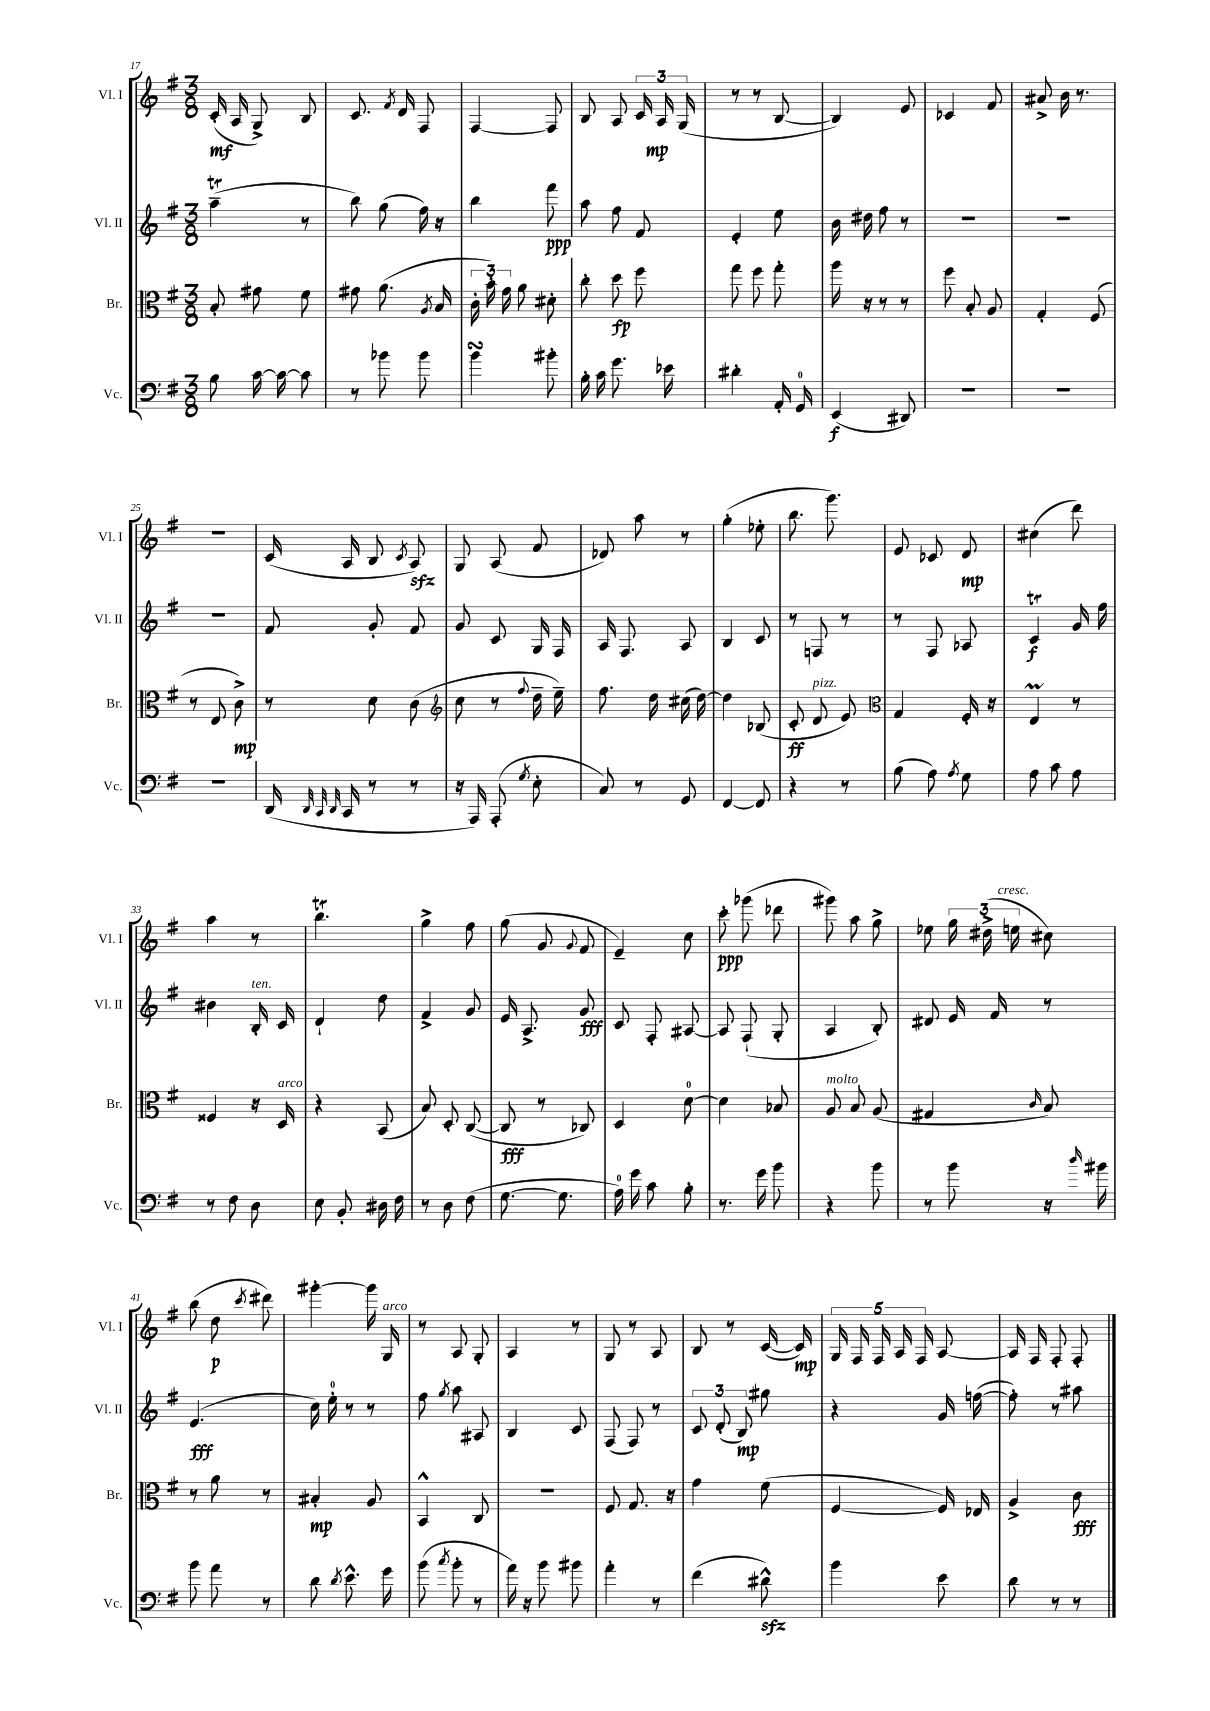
<<
\new StaffGroup <<
\new Staff = "s0" \with { instrumentName = "Vl. I" shortInstrumentName = "Vl. I" } {
    \clef treble \key g \major \numericTimeSignature \time 3/8
    \autoBeamOff c'16-.\mf( a16 g8->) b8 |
    c'8. \acciaccatura { fis'8 } d'16 fis8 |
    fis4~ fis8 |
    b8 a8 \tuplet 3/2 { c'16 a16\mp g16( } |
    r8 r8 b8~ |
    b4) e'8 |
    ces'4 fis'8 |
    ais'8-> b'16 r8. |
    R4. |
    c'16( a16 b8 \acciaccatura { c'8 } a8\sfz) |
    g8 a8( fis'8 |
    des'8) a''8 r8 |
    g''4-.( ees''8-. |
    b''8. g'''8.) |
    e'8 ces'8 d'8\mp |
    cis''4( d'''8) |
    a''4 r8 |
    b''4.\trill |
    g''4-> fis''8 |
    g''8( g'8 \appoggiatura { g'8 } fis'8 |
    e'4--) c''8 |
    c'''8-.\ppp ges'''8( des'''8 |
    gis'''8) a''8 g''8-> |
    ees''8 \tuplet 3/2 { g''16 dis''16->( e''16^\markup { \italic "cresc." } } cis''8) |
    b''8( d''8\p \acciaccatura { c'''8 } dis'''8) |
    gis'''4~-. gis'''16 g16^\markup { \italic "arco" } |
    r8 a8 g8-. |
    a4 r8 |
    g8 r8 a8 |
    b8 r8 c'16~( c'16\mp) |
    \tuplet 5/4 { g16 fis16 fis16 a16 fis16 } a8~ |
    a16 fis16 fis8-. fis8-. \bar "|." |
}
\new Staff = "s1" \with { instrumentName = "Vl. II" shortInstrumentName = "Vl. II" } {
    \clef treble \key g \major \numericTimeSignature \time 3/8
    \autoBeamOff a''4--\trill( r8 |
    b''8) g''8( fis''16) r16 |
    b''4 fis'''8\ppp |
    a''8 fis''8 fis'8 |
    e'4-. e''8 |
    b'16 dis''16 fis''8 r8 |
    R4. |
    R4. |
    R4. |
    fis'8 g'8-. fis'8 |
    g'8 c'8 g16 fis16 |
    a16 fis8. a8 |
    b4 c'8 |
    r8 f8 r8 |
    r8 fis8 aes8 |
    c'4\trill\f g'16 fis''16 |
    bis'4 b16-.^\markup { \italic "ten." } c'16 |
    d'4-! d''8 |
    fis'4-> g'8 |
    e'16 a8.-> g'8\fff |
    c'8 fis8-. ais8~ |
    ais8 fis8-!( g8-. |
    a4 b8-.) |
    dis'8 e'16 fis'16 r8 |
    e'4.\fff( |
    c''16) e''16-0-. r8 r8 |
    fis''8 \acciaccatura { g''8 } a''8 ais8 |
    b4 c'8 |
    fis8( fis8) r8 |
    \tuplet 3/2 { c'8 d'8-.( b8\mp) } gis''8 |
    r4 g'16 f''16~( |
    f''8-.) r8 ais''8 \bar "|." |
}
\new Staff = "s2" \with { instrumentName = "Br." shortInstrumentName = "Br." } {
    \clef alto \key g \major \numericTimeSignature \time 3/8
    \autoBeamOff b8-. gis'8 fis'8 |
    gis'8 a'8.( \acciaccatura { a8 } b16 |
    \tuplet 3/2 { c'16-. b'16-.) g'16 } a'8 dis'8-. |
    c''8-. d''8\fp fis''8 |
    g''8 fis''8 g''8-. |
    a''16 r16 r8 r8 |
    fis''8 b8-. a8 |
    g4-. fis8( |
    r8 e8 c'8->\mp) |
    r8 d'8 c'8( |
    \clef treble c''8 r8 \appoggiatura { fis''8 } d''16-- e''16--) |
    fis''8. d''16 cis''16( d''16~) |
    d''4 bes8( |
    c'8-.\ff d'8^\markup { \italic "pizz." } e'8) |
    \clef alto g4 fis16-. r16 |
    e4\prall r8 |
    fisis4 r16 d16^\markup { \italic "arco" } |
    r4 b,8( |
    b8) d8-. c8~( |
    c8\fff r8 ces8) |
    d4 d'8-0~ |
    d'4 bes8 |
    a8^\markup { \italic "molto" } b8 a8( |
    gis4 \grace { c'16 } b8) |
    r8 a'8 r8 |
    bis4-.\mp a8 |
    b,4-^ c8 |
    R4. |
    fis8 g8. r16 |
    g'4 fis'8( |
    fis4~ fis16) ees16 |
    a4-> c'8\fff \bar "|." |
}
\new Staff = "s3" \with { instrumentName = "Vc." shortInstrumentName = "Vc." } {
    \clef bass \key g \major \numericTimeSignature \time 3/8
    \autoBeamOff b8 c'16~ c'16~ c'8 |
    r8 bes'8 bes'8 |
    b'4\turn bis'8-. |
    b16-. c'16 g'8. ees'16 |
    dis'4-. a,16-. g,16-0 |
    e,4\f( dis,8) |
    R4. |
    R4. |
    R4. |
    d,16( \grace { d,32 c,32 d,32 } c,16 r8 r8 |
    r16 a,,16) a,,8-.( \acciaccatura { g8 } e8-. |
    c8) r8 g,8 |
    fis,4~ fis,8 |
    r4 r8 |
    b8( a8) \acciaccatura { a8 } g8 |
    a8 c'8 a8 |
    r8 fis8 d8 |
    e8 b,8-. dis16 fis16 |
    r8 d8 fis8( |
    g8.~ g8. |
    a16-0) g'16 c'8 b8-. |
    r8. g'16 b'8 |
    r4 b'8 |
    r8 b'8 r16 \grace { d''16 } bis'16 |
    b'8 a'8 r8 |
    d'8 \acciaccatura { d'8 } e'8.-^ g'16 |
    b'8( \acciaccatura { c''8 } b'8-. r8 |
    a'16) r16 b'8 bis'8 |
    a'4-. r8 |
    fis'4( dis'8-^\sfz) |
    b'4 e'8 |
    d'8 r8 r8 \bar "|." |
}
>>
>>
\layout { \context { \Score currentBarNumber = #17 } }
